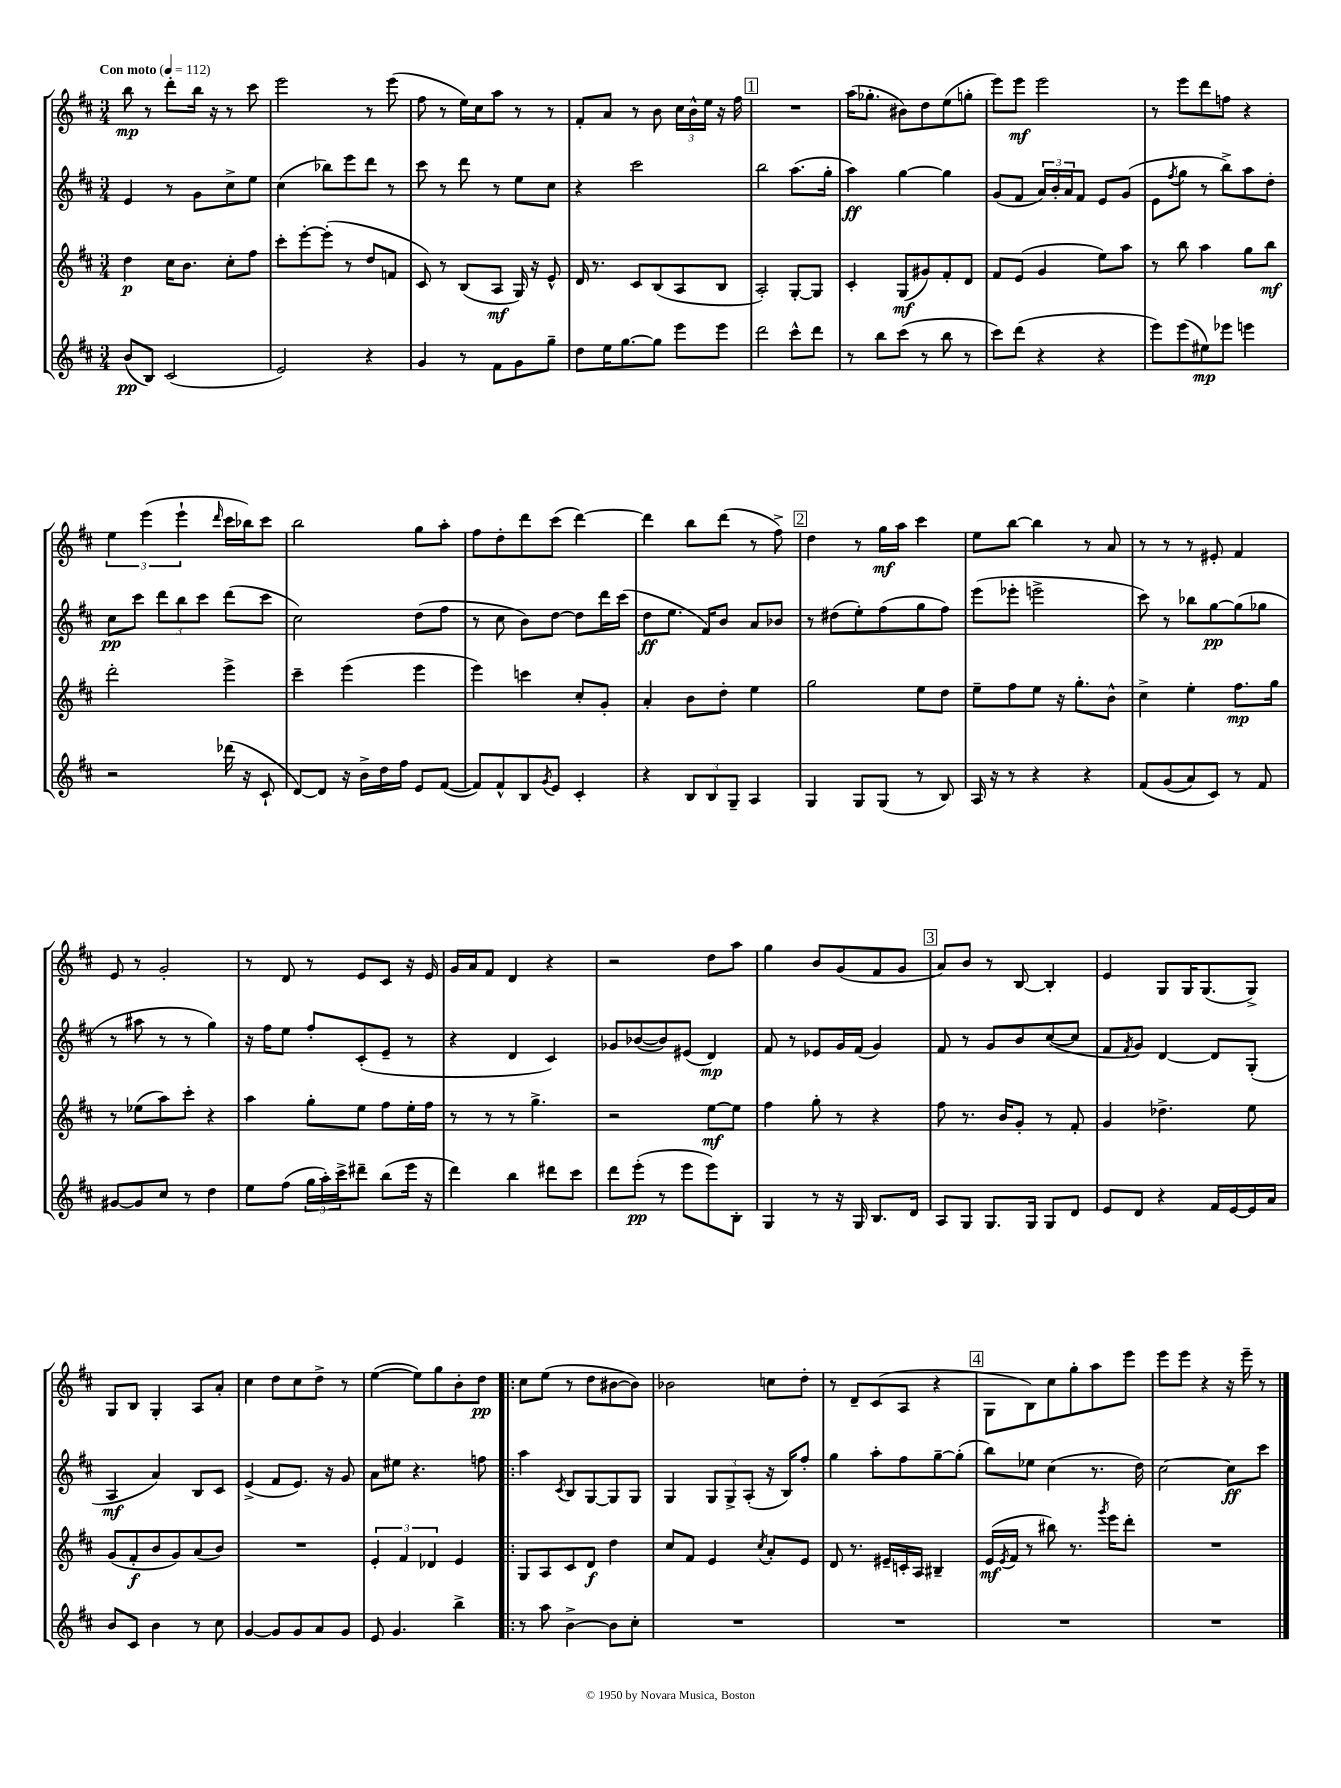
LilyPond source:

<<
\new StaffGroup <<
\new Staff = "s0" {
    \clef treble \key d \major \numericTimeSignature \time 3/4 \tempo "Con moto" 4 = 112
    b''8\mp r8 d'''8-. b''16 r16 r8 cis'''8 |
    e'''2 r8 e'''8( |
    fis''8 r8 e''16) cis''16 a''8 r8 r8 |
    fis'8-. a'8 r8 b'8 \tuplet 3/2 { cis''16 b'16-^ e''16 } r16 fis''16 |
    \mark \markup { \box "1" } R2. |
    a''16( ges''8.-. bis'8) d''8 e''8( g''8-. |
    e'''8) e'''8\mf e'''2 |
    r8 e'''8 d'''8 f''8 r4 |
    \tuplet 3/2 { e''4 e'''4( e'''4-! } \grace { d'''16 } cis'''16 bes''16) cis'''8 |
    b''2 g''8 a''8-. |
    fis''8 d''8-. d'''8 cis'''8( d'''4~) |
    d'''4 b''8 d'''8( r8 fis''8->) |
    \mark \markup { \box "2" } d''4 r8 g''16\mf a''16 cis'''4 |
    e''8 b''8~ b''4 r8 a'8 |
    r8 r8 r8 eis'8-. fis'4 |
    e'8 r8 g'2-. |
    r8 d'8 r8 e'8 cis'8 r16 e'16 |
    g'16 a'16 fis'8 d'4 r4 |
    r2 d''8 a''8 |
    g''4 b'8 g'8( fis'8 g'8 |
    \mark \markup { \box "3" } a'8) b'8 r8 b8~ b4-. |
    e'4 g8 g16 g8.( g8->) |
    g8 b8 g4-. a8 a'8-. |
    cis''4 d''8 cis''8 d''8-> r8 |
    e''4~( e''8) g''8 b'8-. d''8\pp |
    \bar ".|:" cis''8 e''8( r8 d''8 bis'8~ bis'8) |
    bes'2 c''8 d''8-. |
    r8 d'8-- cis'8( a8 r4 |
    \mark \markup { \box "4" } g8 b8) cis''8 g''8-. a''8 e'''8 |
    e'''8 e'''8 r4 r16 e'''16-- r8 \bar "|." |
}
\new Staff = "s1" {
    \clef treble \key d \major \numericTimeSignature \time 3/4
    e'4 r8 g'8 cis''8-> e''8 |
    cis''4( bes''8) e'''8 d'''8 r8 |
    cis'''8 r8 d'''8 r8 e''8 cis''8 |
    r4 cis'''2 |
    \mark \markup { \box "1" } b''2 a''8.( g''16-. |
    a''4\ff) g''4~ g''4 |
    g'8( fis'8 \tuplet 3/2 { a'16) b'16-. a'16 } fis'8 e'8 g'8( |
    e'8 \acciaccatura { fis''8 } g''8 r8 b''8->) a''8 d''8-. |
    cis''8\pp cis'''8 \tuplet 3/2 { d'''8 b''8 cis'''8 } d'''8( cis'''8 |
    cis''2) d''8( fis''8 |
    r8 cis''8 b'8) d''8~ d''8 d'''16 cis'''16( |
    d''8\ff e''8. fis'16) b'8 a'8 bes'8 |
    \mark \markup { \box "2" } r8 dis''8( e''8-.) fis''8( g''8 fis''8) |
    e'''8( ees'''8-. e'''2-> |
    cis'''8) r8 bes''8 g''8~\pp g''8( ges''8 |
    r8 ais''8 r8 r8 g''4) |
    r16 fis''16 e''8 fis''8-. cis'8-.( e'8-- r8 |
    r4 d'4 cis'4) |
    ges'8 bes'8~( bes'8) eis'8( d'4\mp) |
    fis'8 r8 ees'8 g'16 fis'16( g'4) |
    \mark \markup { \box "3" } fis'8 r8 g'8 b'8 cis''8~( cis''8 |
    fis'8 \acciaccatura { fis'8 } g'8) d'4~ d'8 g8-.( |
    a4\mf a'4) b8 cis'8 |
    e'4->( fis'8 e'8.) r16 g'8 |
    a'8 eis''8 r4. f''8 |
    \bar ".|:" a''4 \acciaccatura { cis'8 } b8 g8~ g8 g8 |
    g4 \tuplet 3/2 { g8 g8-> a8-.( } r16 b16) fis''8-. |
    g''4 a''8-. fis''8 g''8~-- g''8-.( |
    \mark \markup { \box "4" } b''8) ees''8 cis''4( r8. d''16) |
    cis''2~ cis''8\ff cis'''8 \bar "|." |
}
\new Staff = "s2" {
    \clef treble \key d \major \numericTimeSignature \time 3/4
    d''4\p cis''16 b'8. cis''8-. fis''8 |
    cis'''8-. e'''8~-. e'''8-.( r8 d''8 f'8 |
    cis'8) r8 b8( a8\mf g16) r16 e'8-^ |
    d'16 r8. cis'8 b8( a8 b8 |
    \mark \markup { \box "1" } a2-.) g8~-. g8 |
    cis'4-. g8\mf( gis'8) fis'8-. d'8 |
    fis'8 e'8( g'4 e''8) a''8 |
    r8 b''8 a''4 g''8 b''8\mf |
    d'''2-. e'''4-> |
    cis'''4-- e'''4( e'''4 |
    e'''4) c'''4 cis''8-. g'8-. |
    a'4-. b'8 d''8-. e''4 |
    \mark \markup { \box "2" } g''2 e''8 d''8 |
    e''8-- fis''8 e''8 r16 g''8.-. b'8-^ |
    cis''4-> e''4-. fis''8.\mp g''16 |
    r8 ees''8( a''8) cis'''8-. r4 |
    a''4 g''8-. e''8 fis''8 e''16-. fis''16 |
    r8 r8 r8 g''4.-> |
    r2 e''8~\mf e''8 |
    fis''4 g''8-. r8 r4 |
    \mark \markup { \box "3" } fis''8 r8. b'16 g'8-. r8 fis'8-. |
    g'4 des''4.-> e''8 |
    g'8( fis'8-.\f b'8 g'8) a'8( b'8) |
    R2. |
    \tuplet 3/2 { e'4-. fis'4 des'4 } e'4 |
    \bar ".|:" g8 a8 cis'8 d'8\f d''4 |
    cis''8 fis'8 e'4 \acciaccatura { cis''8 } a'8-. e'8 |
    d'8 r8. eis'16-- c'16-. a16 bis4-- |
    \mark \markup { \box "4" } e'16\mf( \acciaccatura { e'8 } fis'16 r8 bis''8) r8. \acciaccatura { g'''8 } e'''16 d'''8-. |
    R2. \bar "|." |
}
\new Staff = "s3" {
    \clef treble \key d \major \numericTimeSignature \time 3/4
    b'8\pp( b8) cis'2( |
    e'2) r4 |
    g'4 r8 fis'8 g'8 g''8-- |
    d''8 e''16 g''8.~ g''8 e'''8 e'''8 |
    \mark \markup { \box "1" } d'''2 cis'''8-^ d'''8 |
    r8 b''8 cis'''8( r8 b''8 r8 |
    cis'''8) d'''8( r4 r4 |
    e'''8) e'''8( eis''8\mp) ees'''8 e'''4 |
    r2 des'''16( r16 cis'8-! |
    d'8~) d'8 r16 b'16-> d''16 fis''16 e'8 fis'8~( |
    fis'8) fis'8-^ b8 \acciaccatura { g'8 } e'8 cis'4-. |
    r4 \tuplet 3/2 { b8 b8 g8-- } a4 |
    \mark \markup { \box "2" } g4 g8 g8( r8 b8) |
    a16 r16 r8 r4 r4 |
    fis'8\( g'8( a'8) cis'8\) r8 fis'8 |
    gis'8~ gis'8 cis''8 r8 d''4 |
    e''8 fis''8( \tuplet 3/2 { g''16 a''16-.) cis'''16-> } dis'''8-- b''8( e'''16 r16 |
    d'''4) b''4 dis'''8 cis'''8 |
    d'''8 e'''8-.\pp( r8 e'''8 e'''8) b8-. |
    g4 r8 r16 g16 b8. d'16 |
    \mark \markup { \box "3" } a8 g8 g8. g16 g8 d'8 |
    e'8 d'8 r4 fis'16 e'16~ e'16 a'16 |
    b'8 cis'8 b'4 r8 cis''8 |
    g'4~ g'8 g'8 a'8 g'8 |
    e'8 g'4. b''4-> |
    \bar ".|:" r8 a''8 b'4~-> b'8 cis''8-. |
    R2. |
    R2. |
    \mark \markup { \box "4" } R2. |
    R2. \bar "|." |
}
>>
>>
\layout { \context { \Score \remove "Bar_number_engraver" } }
